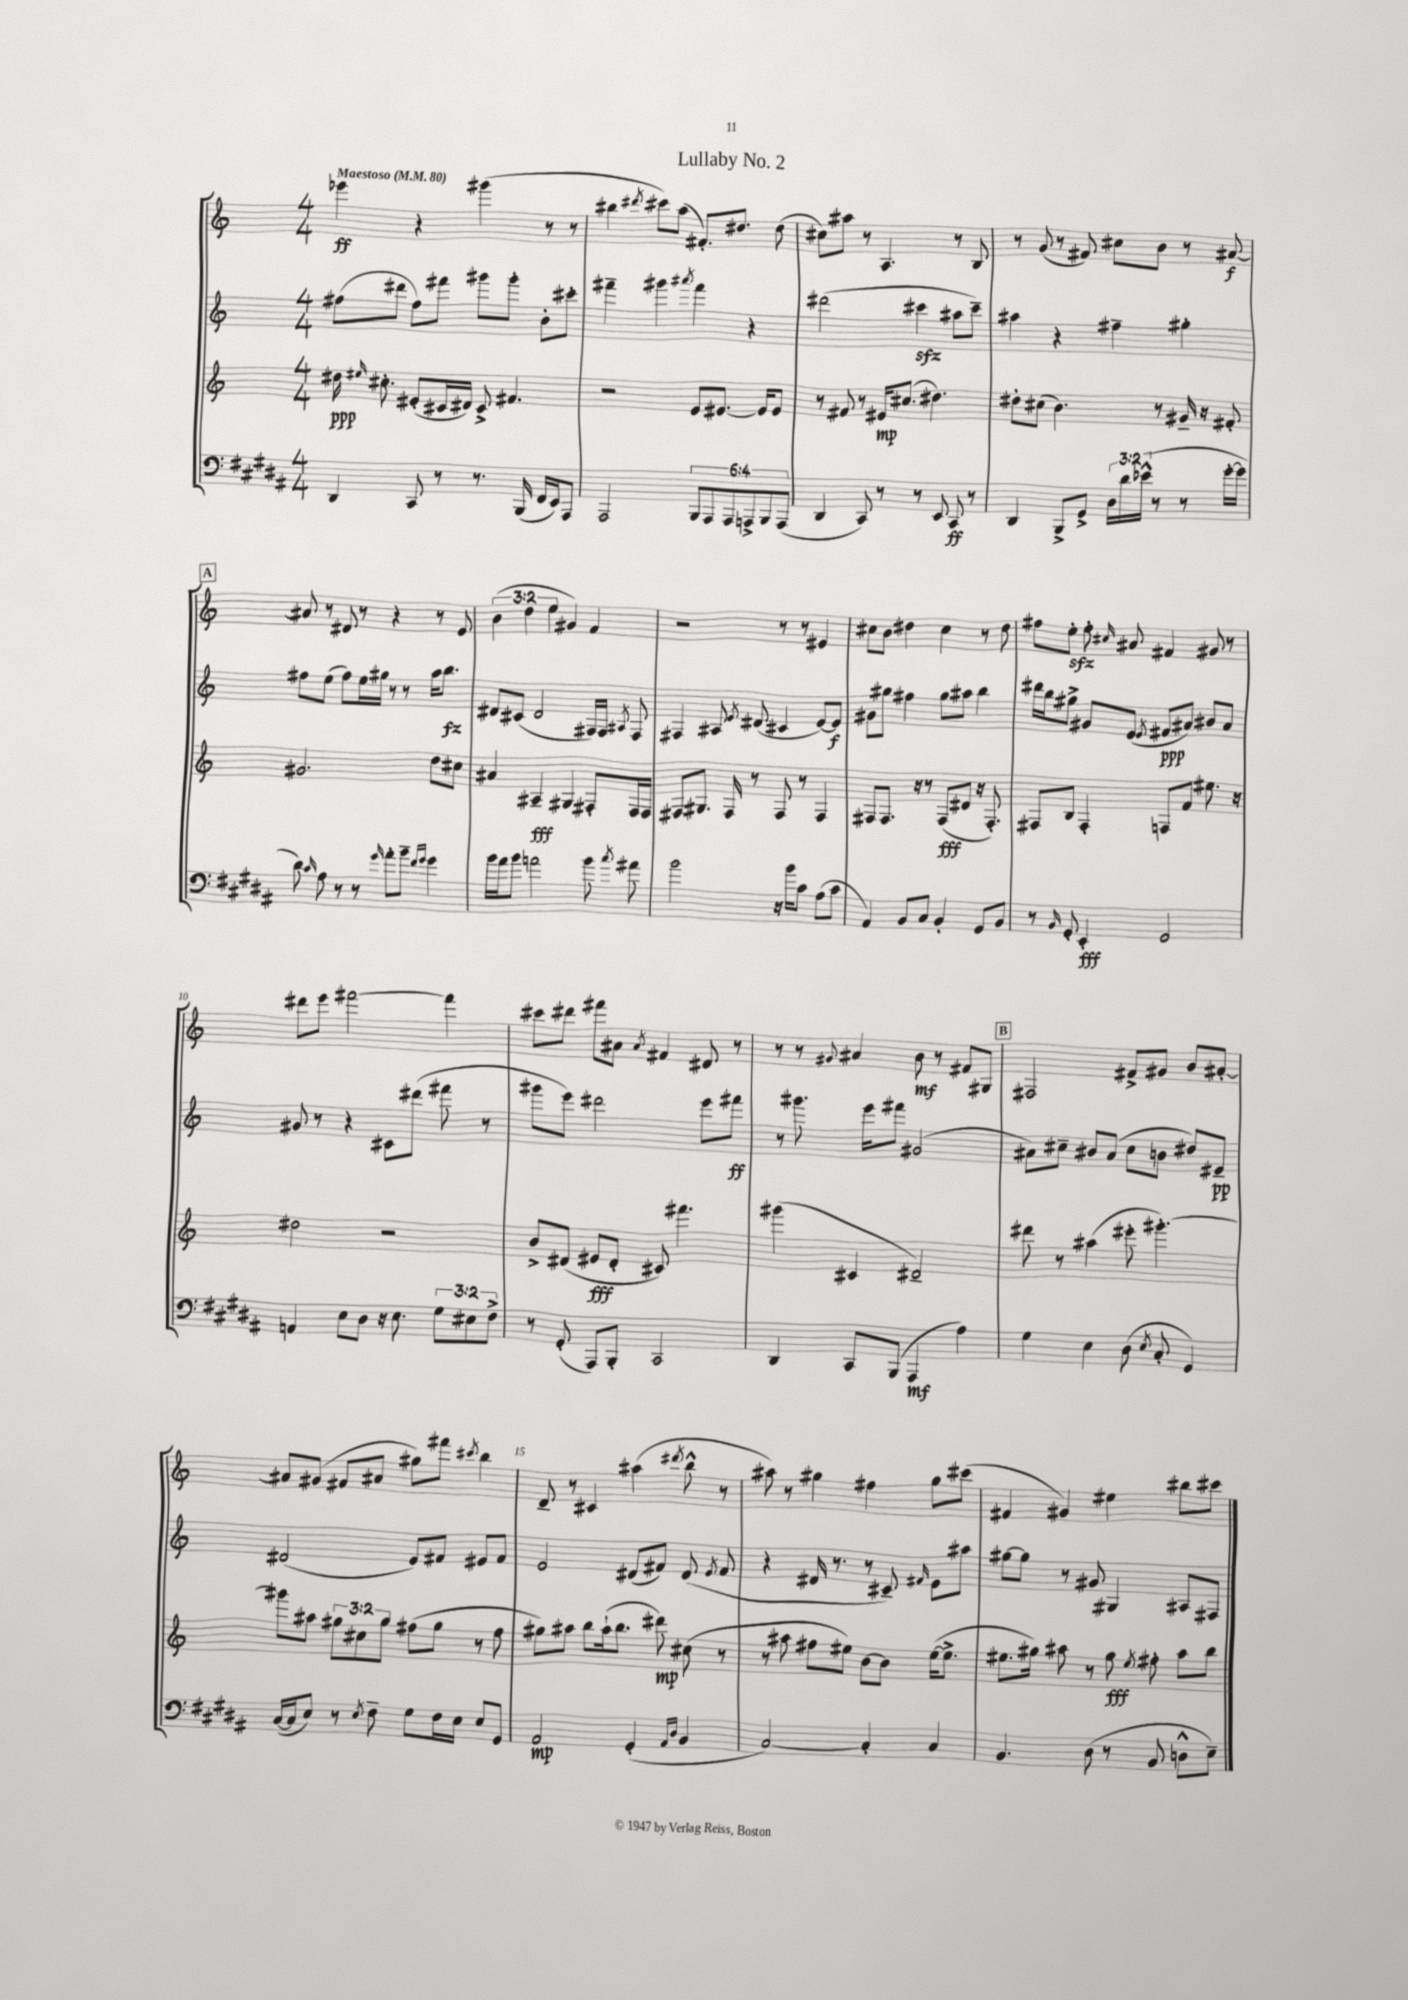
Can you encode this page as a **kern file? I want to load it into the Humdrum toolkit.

**kern	**dynam	**kern	**dynam	**kern	**dynam	**kern	**dynam
*part4	*part4	*part3	*part3	*part2	*part2	*part1	*part1
*staff4	*staff4	*staff3	*staff3	*staff2	*staff2	*staff1	*staff1
*clefF4	*	*clefG2	*	*clefG2	*	*clefG2	*
*k[f#c#g#d#a#]	*	*k[]	*	*k[]	*	*k[]	*
*M4/4	*	*M4/4	*	*M4/4	*	*M4/4	*
*MM80	*	*MM80	*	*MM80	*	*MM80	*
=1	=1	=1	=1	=1	=1	=1	=1
!	!	!	!	!	!	!LO:TX:a:B:t=Maestoso	!
4DD#/	.	16dd#X\	ppp	(8ff#X\L	.	4eee-X\	ff
.	.	16qqee#X/	.	.	.	.	.
.	.	8.cc#X'\	.	.	.	.	.
.	.	.	.	8ddd#X\J	.	.	.
8CC#/	.	(8e#X'/L	.	8ff#\L)	.	4r	.
8r	.	16c#X/L	.	8fff#X\J	.	.	.
.	.	16d#X/JJ)	.	.	.	.	.
8.r	.	8c#^/	.	8ggg#X\L	.	(4ggg#X\	.
.	.	4.f#X/	.	8ggg#'\J	.	.	.
(16BBB/	.	.	.	.	.	.	.
16FF#/LL	.	.	.	8b'\L	.	8r	.
16EE/J)	.	.	.	.	.	.	.
8AAA#/J	.	.	.	8ccc#X'\J	.	8r	.
=2	=2	=2	=2	=2	=2	=2	=2
2AAA#/	.	2r	.	4fff#X~\	.	4bb#X\	.
.	.	.	.	.	.	8qddd#X/	.
.	.	.	.	4ggg#X\	.	8ccc#X\L)	.
.	.	.	.	.	.	(8aa\J	.
.	.	.	.	8qaaa#X/	.	.	.
12BBB/L	.	8e/L	.	4fff#\	.	8.f#X'/L)	.
12AAA#/	.	.	.	.	.	.	.
.	.	[8.e#X/J	.	.	.	.	.
12AAA#/	.	.	.	.	.	.	.
.	.	.	.	.	.	8.dd#X/J	.
12AAAn^/	.	.	.	4r	.	.	.
.	.	16e#/KL]	.	.	.	.	.
12BBB/	.	.	.	.	.	.	.
.	.	8e#/J	.	.	.	(8dd#\	.
(12AAA/J	.	.	.	.	.	.	.
=3	=3	=3	=3	=3	=3	=3	=3
4DD#/	.	8r	.	(2ddd#X\	.	8cc#X\L)	.
.	.	8f#X/	.	.	.	8aa#X\J	.
8CC#/)	.	8r	.	.	.	8r	.
8r	.	16e#X/KL	mp	.	.	4.A/	.
.	.	(8.cc#X/J	.	.	.	.	.
8r	.	.	.	4ccc#Xzz\	.	.	.
8EE/	.	4.dd#X\)	.	.	.	.	.
8CC#/	ff	.	.	8aa#X\L	.	8r	.
8r	.	.	.	8ccc#~\J)	.	8B/	.
=4	=4	=4	=4	=4	=4	=4	=4
4DD#/	.	8dd#X'\L	.	4aa#X\	.	8r	.
.	.	(8cc#X\J	.	.	.	(8g/	.
8BBB^/L	.	4.b\)	.	4r	.	8r	.
8GG#^/J	.	.	.	.	.	8f#X/)	.
24D#\LL	.	.	.	4ff#X~\	.	8cc#X\L	.
24d#\	.	.	.	.	.	.	.
(24e-X^^\JJ	.	.	.	.	.	.	.
8r	.	8r	.	.	.	8b\J	.
8r	.	16g#X~/	.	4gg#X'\	.	8r	.
.	.	16r	.	.	.	.	.
[16g#'\LL	.	8f#X'/	.	.	.	[8a#X/	f
16g#\JJ]	.	.	.	.	.	.	.
!!LO:LB:g=z
!!LO:REH:place=s1:t=A
=5	=5	=5	=5	=5	=5	=5	=5
8d#\)	.	2.g#X/	.	8ff#X\L	.	8a#X/]	.
16qqc#/	.	.	.	.	.	.	.
8A#\	.	.	.	(8ee\J	.	8r	.
8r	.	.	.	8ff#\L)	.	8d#X/	.
8r	.	.	.	16ee\L	.	8r	.
.	.	.	.	16gg#X\JJ	.	.	.
16qqg#/	.	.	.	.	.	.	.
8a#'\L	.	.	.	8r	.	4r	.
8b~\J	.	.	.	8r	.	.	.
16qqf#/LL	.	.	.	.	.	.	.
16qqg#/JJ	.	.	.	.	.	.	.
4g#\	.	8dd\L	.	16aa\KL	.	8r	.
.	.	.	.	8.bb\J	fz	.	.
.	.	8cc#X\J	.	.	.	8e/	.
=6	=6	=6	=6	=6	=6	=6	=6
16b\LL	.	4a#X/	.	8d#X/L	.	(6b\	.
16a#\J	.	.	.	.	.	.	.
8b\J	.	.	.	(8c#X/J	.	.	.
.	.	.	.	.	.	6dd\	.
2an\	.	4A#X~/	fff	2d#/	.	.	.
.	.	.	.	.	.	6ee\	.
.	.	4G#X/	.	.	.	4g#X/)	.
8b\	.	8F#X'/L	.	16F#X/LL)	.	4f/	.
.	.	.	.	16F#/JJ	.	.	.
8qcc#/	.	.	.	8qA#X/	.	.	.
8a#X\	.	16F#/L	.	8F#/	.	.	.
.	.	16F#/JJ	.	.	.	.	.
=7	=7	=7	=7	=7	=7	=7	=7
2b\	.	8F#X/L	.	4F#X/	.	2r	.
.	.	8.G#X/J	.	.	.	.	.
.	.	.	.	8A#X/	.	.	.
.	.	16F#/	.	.	.	.	.
.	.	.	.	8qe/	.	.	.
.	.	8r	.	(8d#X/	.	.	.
16r	.	8F#/	.	4c#X/	.	8r	.
16b\KL	.	.	.	.	.	.	.
8c#\J	.	8r	.	.	.	8r	.
(8A#\L	.	4F#/	.	[8e/L)	.	4e#X/	.
8c#\J	.	.	.	8e/J]	f	.	.
=8	=8	=8	=8	=8	=8	=8	=8
4AA#/)	.	8F#X/L	.	8g#X\L	.	8cc#X\L	.
.	.	8.F#/J	.	8gg#X\J	.	8b\J	.
8BB/L	.	.	.	4ff#X\	.	4dd#X\	.
.	.	16r	.	.	.	.	.
8C#/J	.	8r	.	.	.	.	.
4BB'/	.	(8F#/L	fff	8gg#\L	.	4cc#\	.
.	.	8d#X/J	.	8aa#X\J	.	.	.
8GG#/L	.	16r	.	4bb\	.	8r	.
.	.	8.F#'/)	.	.	.	.	.
8BB/J	.	.	.	.	.	8dd#\	.
=9	=9	=9	=9	=9	=9	=9	=9
8r	.	8F#X/L	.	16ddd#X\LL	.	8ff#X\L	.
.	.	.	.	16bb\J	.	.	.
16qqBB/	.	.	.	.	.	.	.
8GG#'/	.	8B/J	.	8gg#X^\J	.	8eezz'\J	.
4EE'/	fff	4F#'/	.	8g#X/L	.	8ff#'\	.
.	.	.	.	.	.	16qqcc#X/	.
.	.	.	.	(8e/J	.	8a#X/	.
.	.	.	.	8qe/	.	.	.
2GG#/	.	8Fn/L	.	8f#X/L	ppp	4f#X/	.
.	.	8f/J	.	8a#X/J)	.	.	.
.	.	8.ee#X\	.	8b#X/L	.	8g#X/	.
.	.	.	.	8a#/J	.	8r	.
.	.	16r	.	.	.	.	.
!!LO:LB:g=z
=10	=10	=10	=10	=10	=10	=10	=10
4AAn/	.	2dd#X\	.	8g#X/	.	8ddd#X\L	.
.	.	.	.	8r	.	8eee\J	.
8E\L	.	.	.	4r	.	[2fff#X\	.
8D#\J	.	.	.	.	.	.	.
16r	.	2r	.	8c#X\L	.	.	.
8.E\	.	.	.	.	.	.	.
.	.	.	.	(8ddd#X\J	.	.	.
12G#\L	.	.	.	8fff#X\	.	4fff#\]	.
12E#X\	.	.	.	.	.	.	.
.	.	.	.	8r	.	.	.
12F#^\J	.	.	.	.	.	.	.
=11	=11	=11	=11	=11	=11	=11	=11
8r	.	8b^/L	.	8ggg#X\L	.	8ccc#X\L	.
(8GG#'/	.	(8d#X/J	.	8eee\J)	.	8ddd#X\J	.
8AAA#/L)	.	8e#X/L	fff	2ddd#X\	.	8fff#X\L	.
8BBB'/J	.	8d#'/J	.	.	.	8a#X\J	.
.	.	.	.	.	.	8qa#/	.
2CC#/	.	8c#X/)	.	.	.	4f#X/	.
.	.	4.fff#X\	.	.	.	.	.
.	.	.	.	8eee\L	.	8d#X/	.
.	.	.	.	8fff#X\J	ff	8r	.
=12	=12	=12	=12	=12	=12	=12	=12
4DD#/	.	(4ggg#X\	.	8r	.	8r	.
.	.	.	.	8.ggg#X\	.	8r	.
.	.	.	.	.	.	8qqg#X/	.
8CC#/L	.	4c#X/	.	.	.	4a#X/	.
.	.	.	.	16eee\KL	.	.	.
(8BBB/J	.	.	.	8fff#X\J	.	.	.
4AAA#/	mf	2d#X~/)	.	(2g#X/	.	8b\	mf
.	.	.	.	.	.	8r	.
4A#\)	.	.	.	.	.	8f#X/L	.
.	.	.	.	.	.	8G#X/J	.
!!LO:REH:place=s1:t=B
=13	=13	=13	=13	=13	=13	=13	=13
4G#\	.	8ddd#X\	.	8a#X\L)	.	2F#X/	.
.	.	8r	.	8cc#X~\J	.	.	.
4E\	.	(4aa#X\	.	8b#X/L	.	.	.
.	.	.	.	(8a#/J	.	.	.
(8D#\	.	8eee#X'\	.	8cc#\L	.	8f#X^/L	.
8qE/	.	.	.	.	.	.	.
8C#'/	.	[4.ggg#X'\)	.	8bn\J	.	8g#X/J	.
4GG#/)	.	.	.	8dd#X/L)	.	8b/L	.
.	.	.	.	8e#X~/J	pp	[8a#X'/J	.
!!LO:LB:g=z
=14	=14	=14	=14	=14	=14	=14	=14
([16C#/LL	.	8ggg#X\L]	.	(2d#X/	.	8a#X/L]	.
16C#/J]	.	.	.	.	.	.	.
8E/J)	.	8aa#X\J	.	.	.	(8g#X/J	.
8r	.	12gg#X\L	.	.	.	8f#X/L	.
.	.	12cc#X\	.	.	.	.	.
8qE/	.	.	.	.	.	.	.
8F#~\	.	.	.	.	.	8a#X/J	.
.	.	12gg#\J	.	.	.	.	.
8G#\L	.	(8ff#X\L	.	8e/L)	.	8gg#X\L)	.
16F#\L	.	8gg#\J	.	8f#X/J	.	8fff#X\J	.
16E\JJ	.	.	.	.	.	.	.
.	.	.	.	.	.	8qccc#X/	.
8E/L	.	8r	.	8e#X/L	.	4bb\	.
8GG#/J	.	8ff#\	.	8f#/J	.	.	.
=15	=15	=15	=15	=15	=15	=15	=15
2AA#/	mp	8gg#X\L)	.	2e/	.	8d~/	.
.	.	8aa#X\J	.	.	.	8r	.
.	.	8bb\L	.	.	.	4c#X/	.
.	.	(16aa#`\k	.	.	.	.	.
.	.	8.bb\J	.	.	.	.	.
(4GG#'/	.	.	.	(8d#X/L	.	(4aa#X\	.
.	.	8ddd#X\)	mp	8f#X/J)	.	.	.
16qqAA#/LL	.	.	.	.	.	.	.
16qqD#/JJ	.	.	.	.	.	8qddd#X/	.
4BB/	.	(8cc#X\	.	(8d#/	.	8bb^^\	.
.	.	.	.	8qe/	.	.	.
.	.	8r	.	8f#/	.	8r	.
=16	=16	=16	=16	=16	=16	=16	=16
[2C#/)	.	8r	.	4r	.	8aa#X\)	.
.	.	8aa#X\	.	.	.	8r	.
.	.	8ff#X\L	.	16d#X/	.	4gg#X\	.
.	.	.	.	8.r	.	.	.
.	.	8ee#X\J)	.	.	.	.	.
4C#'/]	.	[8b\L	.	8r	.	4ff#X\	.
.	.	8b\J]	.	8c#X~/)	.	.	.
.	.	.	.	16qqf#X/	.	.	.
4C#/	.	([16ee#\KL	.	8e\L	.	8gg#\L	.
.	.	8.ee#^\J]	.	.	.	.	.
.	.	.	.	8aa#X\J	.	(8ccc#X\J	.
=17	=17	=17	=17	=17	=17	=17	=17
4.BB/	.	8.ee#X\L	.	[8gg#X\L	.	4f#X/	.
.	.	.	.	8gg#\J]	.	.	.
.	.	16gg#X\Jk)	.	.	.	.	.
.	.	8aa#X\	.	8r	.	4g#X/)	.
(8D#\	.	8r	.	8g#X/	.	.	.
8r	.	8gg#\	fff	4G#X/	.	4ee#X\	.
.	.	8qee#/	.	.	.	.	.
8BB/	.	8ff#X'\	.	.	.	.	.
8Dn^^\L	.	8aa#\L	.	8A#X/L	.	8bb#X\L	.
8E~\J)	.	8bb\J	.	8F#X/J	.	8ccc#X\J	.
==	==	==	==	==	==	==	==
*-	*-	*-	*-	*-	*-	*-	*-
